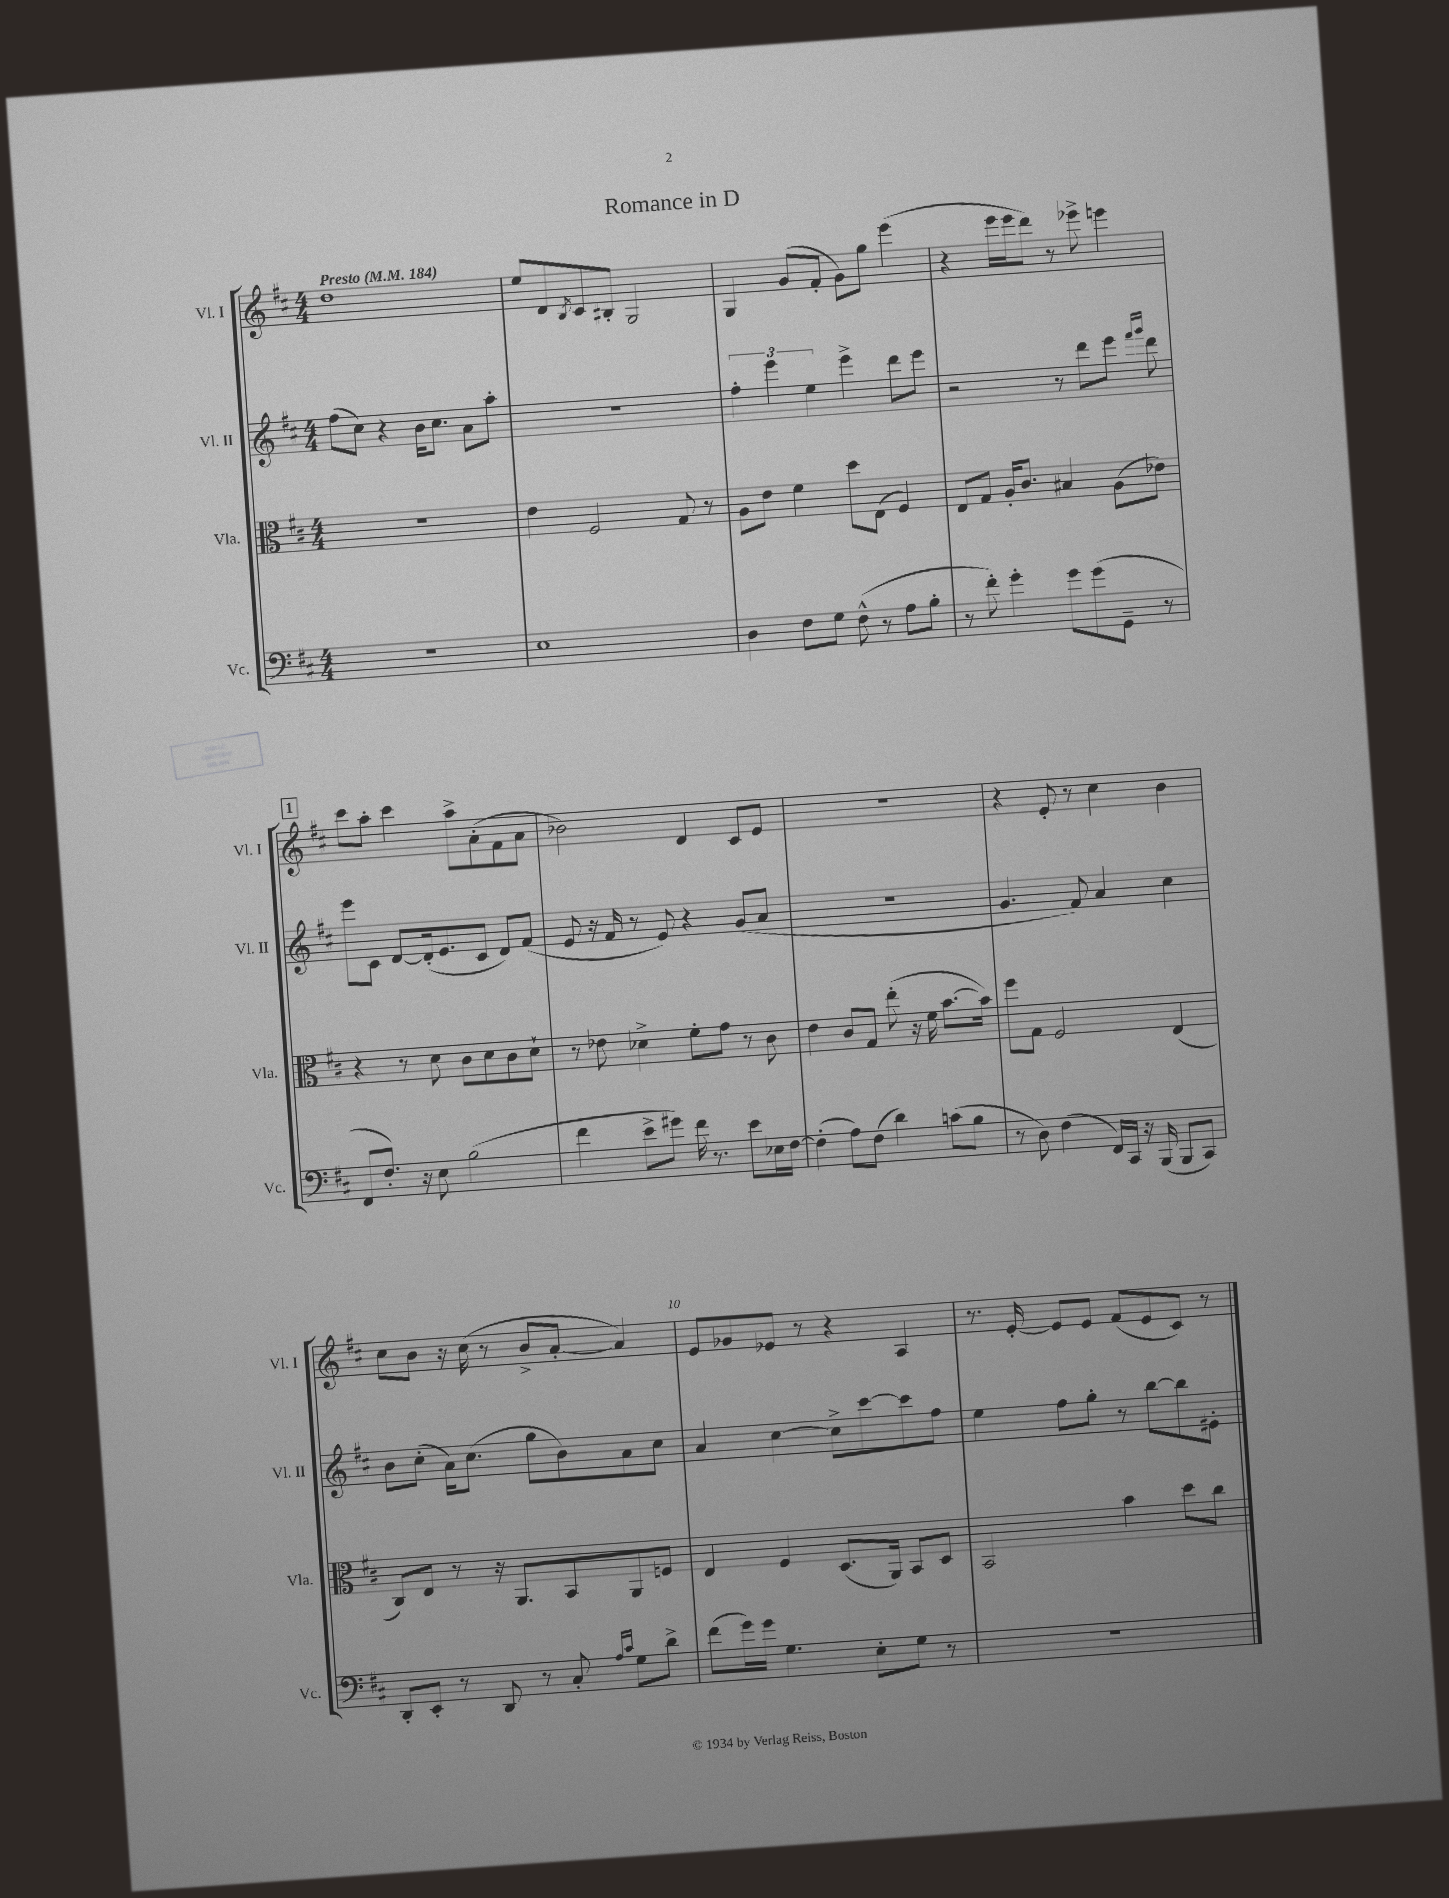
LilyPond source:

\header { title = "Romance in D" }
<<
\new StaffGroup <<
\new Staff = "s0" \with { instrumentName = "Vl. I" shortInstrumentName = "Vl. I" } {
    \clef treble \key d \major \numericTimeSignature \time 4/4 \tempo "Presto" 4 = 184
    d''1 |
    e''8 d'8 \acciaccatura { b8 } cis'8 bis8-. g2 |
    g4 g'8( fis'8-. g'8) g''8 e'''4( |
    r4 e'''16 e'''16 d'''8) r8 ees'''8-> e'''4 |
    \mark \markup { \box "1" } cis'''8 a''8-. cis'''4 a''8-> a'8-.( fis'8 a'8 |
    bes'2) d'4 cis'8 e'8 |
    R1 |
    r4 e'8-. r8 cis''4 b'4 |
    cis''8 b'8 r16 cis''16( r8 b'8-> a'8~-. a'4) |
    e'8 ges'8 ees'8 r8 r4 a4 |
    r8. e'16~-. e'8 e'8 fis'8( e'8 cis'8) r8 \bar "|." |
}
\new Staff = "s1" \with { instrumentName = "Vl. II" shortInstrumentName = "Vl. II" } {
    \clef treble \key d \major \numericTimeSignature \time 4/4
    fis''8( cis''8) r4 b'16 cis''8. a'8 a''8-. |
    r1 |
    \tuplet 3/2 { fis''4-. e'''4 e''4 } e'''4-> d'''8 e'''8 |
    r2 r8 d'''8 e'''8 \grace { fis'''16 g'''16 } d'''8 |
    \mark \markup { \box "1" } e'''8 cis'8 d'8~ d'16-.( e'8. cis'8 d'8) fis'8( |
    e'8 r16 fis'16 r8 e'8) r4 g'8( a'8 |
    r1 |
    g'4. fis'8) a'4 cis''4 |
    b'8 cis''8-.( a'16) cis''8.( g''8 b'8) a'8 cis''8 |
    a'4 cis''4~ cis''8-> cis'''8~ cis'''8 fis''8 |
    e''4 fis''8 g''8-. r8 b''8~ b''8 eis'8-. \bar "|." |
}
\new Staff = "s2" \with { instrumentName = "Vla." shortInstrumentName = "Vla." } {
    \clef alto \key d \major \numericTimeSignature \time 4/4
    R1 |
    e'4 fis2 g8 r8 |
    a8 e'8 fis'4 d''8 e8( fis4) |
    e8 g8 a16-. cis'8. bis4 a8( ees'8) |
    \mark \markup { \box "1" } r4 r8 d'8 cis'8 d'8 cis'8 d'8-! |
    r8 ees'8 des'4-> fis'8-. g'8 r8 cis'8 |
    e'4 cis'8 g8 e''8-.( r16 fis'16 b'8.~ b'16) |
    fis''8 g8 fis2 e4( |
    cis8) e8 r8 r16 a,8. b,8 a,8 f8 |
    e4 fis4 d8.( a,16) b,8 d8 |
    b,2 b'4 d''8 cis''8 \bar "|." |
}
\new Staff = "s3" \with { instrumentName = "Vc." shortInstrumentName = "Vc." } {
    \clef bass \key d \major \numericTimeSignature \time 4/4
    R1 |
    e1 |
    d4 fis8 g8 fis8-^( r8 a8 b8-. |
    r8 fis'8-.) g'4-. g'8 g'8( g,8-- r8 |
    \mark \markup { \box "1" } fis,8 fis8.-.) r16 e8 b2( |
    fis'4 e'8-> gis'8) fis'16 r8. e'8 ees16 fis16~ |
    fis4-.( a8) fis8( d'4) c'8( b8 |
    r8 d8) fis4( fis,16) cis,16 r16 b,,16( b,,8 cis,8) |
    d,8-. e,8-. r8 d,8 r8 cis8-. \grace { a16 cis'16 } g8 d'8-> |
    fis'8( g'16) g'16 g4. e8-. g8 r8 |
    R1 \bar "|." |
}
>>
>>
\layout { \context { \Score \override BarNumber.break-visibility = ##(#f #t #t) barNumberVisibility = #(every-nth-bar-number-visible 5) } }
